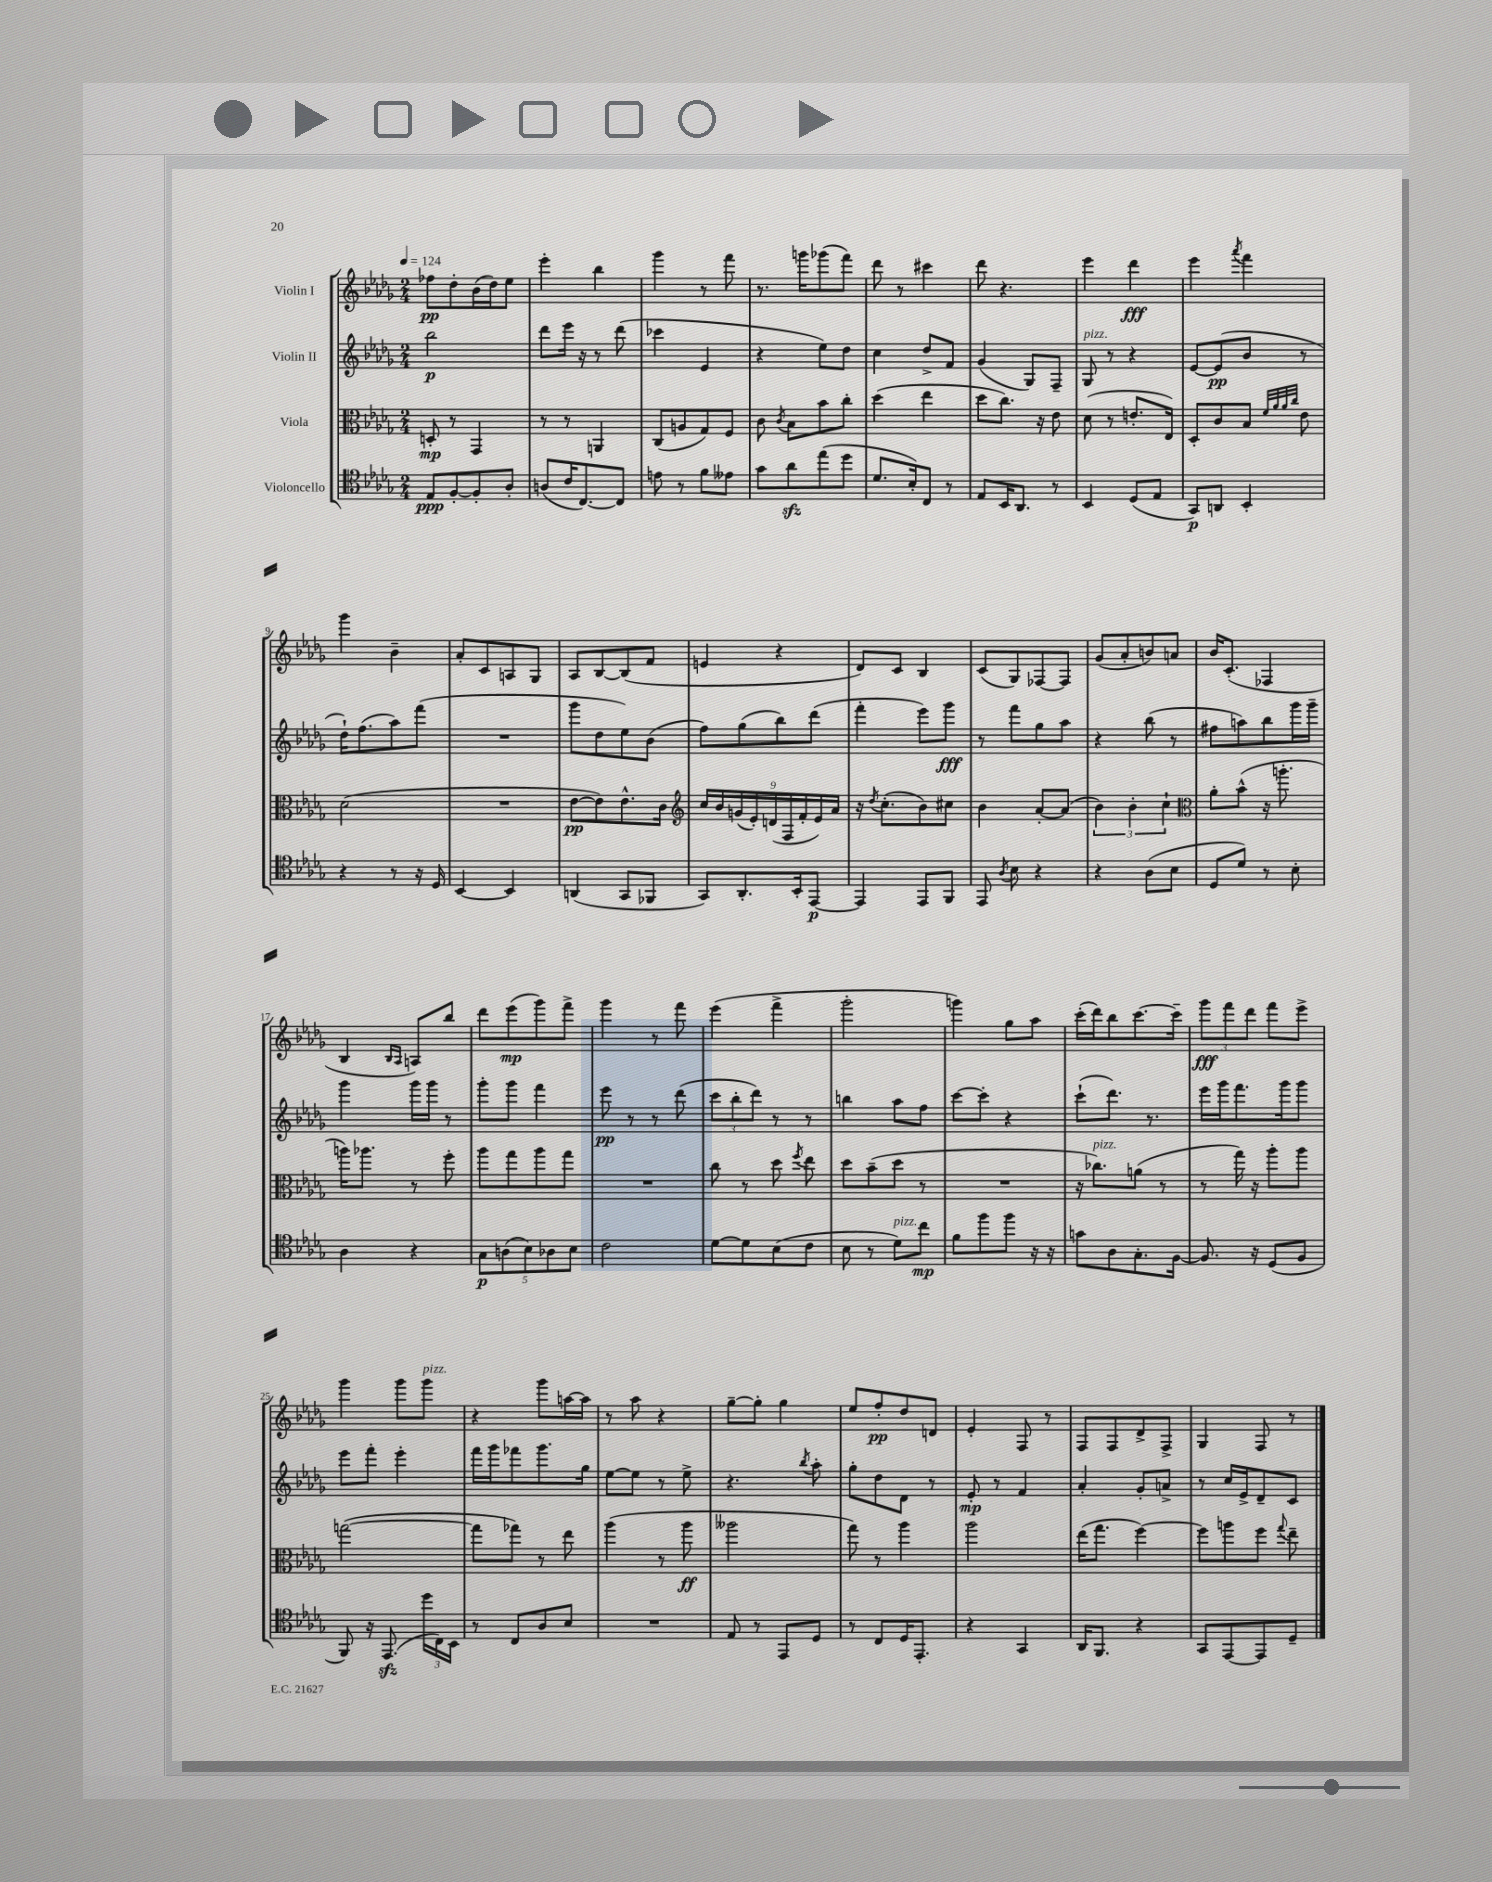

**kern	**dynam	**kern	**dynam	**kern	**dynam	**kern	**dynam
*part4	*part4	*part3	*part3	*part2	*part2	*part1	*part1
*staff4	*staff4	*staff3	*staff3	*staff2	*staff2	*staff1	*staff1
*I"Violoncello	*	*I"Viola	*	*I"Violin II	*	*I"Violin I	*
*clefC4	*	*clefC3	*	*clefG2	*	*clefG2	*
*k[b-e-a-d-g-]	*	*k[b-e-a-d-g-]	*	*k[b-e-a-d-g-]	*	*k[b-e-a-d-g-]	*
*M2/4	*	*M2/4	*	*M2/4	*	*M2/4	*
*MM124	*	*MM124	*	*MM124	*	*MM124	*
=1	=1	=1	=1	=1	=1	=1	=1
8E-/L	ppp	8Dn'/	mp	2bb-\	p	8ff-X\L	pp
[8F'/	.	8r	.	.	.	8dd-'\	.
8F'/]	.	4GG-/	.	.	.	(16b-\L	.
.	.	.	.	.	.	16dd-\J)	.
8A-'/J	.	.	.	.	.	8ee-\J	.
=2	=2	=2	=2	=2	=2	=2	=2
(8An/L	.	8r	.	8ddd-\L	.	4eee-'\	.
16c/K	.	8r	.	16eee-\Jk	.	.	.
[8.C/)	.	.	.	16r	.	.	.
.	.	4AAn/	.	8r	.	4bb-\	.
8C/J]	.	.	.	(8ddd-\	.	.	.
=3	=3	=3	=3	=3	=3	=3	=3
8en\	.	(8C/L	.	4ccc-X\	.	4ggg-\	.
8r	.	8An/	.	.	.	.	.
8f\L	.	8G-/)	.	4e-/	.	8r	.
8e--X\J	.	8F/J	.	.	.	8fff\	.
=4	=4	=4	=4	=4	=4	=4	=4
8g-\L	.	8c\	.	4r	.	8.r	.
.	.	8qc/	.	.	.	.	.
8a-zz\	.	8B-\L	.	.	.	.	.
.	.	.	.	.	.	16gggn\KL	.
(8ee-\	.	8b-\	.	8ee-\L)	.	(8ggg-X\	.
8dd-\J	.	8cc'\J	.	8dd-\J	.	8fff\J)	.
=5	=5	=5	=5	=5	=5	=5	=5
8.d-/L	.	(4dd-\	.	4cc\	.	8ddd-\	.
.	.	.	.	.	.	8r	.
16B-'/k)	.	.	.	.	.	.	.
8C/J	.	4ee-\	.	8dd-^/L	.	4ccc#X\	.
8r	.	.	.	8f/J	.	.	.
=6	=6	=6	=6	=6	=6	=6	=6
8E-/L	.	8dd-\L	.	(4g-/	.	8ddd-\	.
16BB-/K	.	8.cc\J)	.	.	.	4.r	.
8.AA-/J	.	.	.	.	.	.	.
.	.	.	.	8G-/L)	.	.	.
.	.	16r	.	.	.	.	.
8r	.	8e-\	.	8F~/J	.	.	.
=7	=7	=7	=7	=7	=7	=7	=7
!	!	!	!	!LO:TX:a:i:t=pizz.	!	!	!
4BB-/	.	(8d-\	.	8G-/	.	4eee-\	.
.	.	8r	.	8r	.	.	.
(8D-/L	.	8.en'/L	.	4r	.	4ddd-\	fff
8E-/J	.	.	.	.	.	.	.
.	.	16E-/Jk)	.	.	.	.	.
=8	=8	=8	=8	=8	=8	=8	=8
8GG-/L)	p	8D-'/L	.	[8e-/L	.	4eee-\	.
8AAn/J	.	8c/	.	(8e-/]	pp	.	.
.	.	.	.	.	.	8qaaa-/	.
4BB-'/	.	8B-/J	.	8b-/J	.	4fff\	.
.	.	32qqf/LLL	.	.	.	.	.
.	.	32qqa-/	.	.	.	.	.
.	.	32qqa-/	.	.	.	.	.
.	.	32qqcc/JJJ	.	.	.	.	.
.	.	8e-\	.	8r	.	.	.
!!LO:LB:g=z
=9	=9	=9	=9	=9	=9	=9	=9
4r	.	(2d-\	.	16dd-`\KL)	.	4ggg-\	.
.	.	.	.	(8.ff\	.	.	.
8r	.	.	.	8aa-\)	.	4b-~\	.
16r	.	.	.	(8fff\J	.	.	.
16D-/	.	.	.	.	.	.	.
=10	=10	=10	=10	=10	=10	=10	=10
[4BB-/	.	2r	.	2r	.	8a-'/L	.
.	.	.	.	.	.	8c/	.
4BB-/]	.	.	.	.	.	8An/	.
.	.	.	.	.	.	8G-/J	.
=11	=11	=11	=11	=11	=11	=11	=11
(4AAn/	.	[8e-\L	pp	8ggg-\L	.	8A-/L	.
.	.	8e-\])	.	8dd-\	.	[8B-/	.
8GG-/L	.	8.e-^^\	.	8ee-\)	.	(8B-/]	.
8FF-X/J	.	.	.	(8b-\J	.	8f/J	.
.	.	16c\Jk	.	.	.	.	.
=12	=12	=12	=12	=12	=12	=12	=12
*	*	*clefG2	*	*	*	*	*
8GG-/L)	.	18cc/LL	.	8ff\L)	.	4en/	.
.	.	18b-/	.	.	.	.	.
.	.	(18gn/	.	.	.	.	.
8.AA-'/	.	.	.	(8gg-\	.	.	.
.	.	18e-'/)	.	.	.	.	.
.	.	(18dn/	.	.	.	.	.
.	.	.	.	8bb-\)	.	4r	.
.	.	18F/	.	.	.	.	.
16BB-'/k	.	.	.	.	.	.	.
.	.	18f'/	.	.	.	.	.
[8EE-/J	p	.	.	(8ddd-\J	.	.	.
.	.	18e-/)	.	.	.	.	.
.	.	18a-/JJ	.	.	.	.	.
=13	=13	=13	=13	=13	=13	=13	=13
4EE-/]	.	16r	.	4fff'\	.	8d-/L)	.
.	.	8qdd-/	.	.	.	.	.
.	.	(8.cc'\L	.	.	.	.	.
.	.	.	.	.	.	8c/J	.
8EE-/L	.	8b-\)	.	8eee-\L)	.	4B-/	.
8FF/J	.	8cc#X\J	.	8ggg-\J	fff	.	.
=14	=14	=14	=14	=14	=14	=14	=14
8EE-/	.	4b-\	.	8r	.	(8c/L	.
8qA-/	.	.	.	.	.	.	.
8B-\	.	.	.	8fff\L	.	8G-/)	.
4r	.	[8a-'/L	.	8gg-\	.	[8F-X/	.
.	.	(8a-/J]	.	8aa-\J	.	8F-/J]	.
=15	=15	=15	=15	=15	=15	=15	=15
4r	.	6b-\)	.	4r	.	(8g-/L	.
.	.	.	.	.	.	8a-'/	.
.	.	6b-'\	.	.	.	.	.
(8A-\L	.	.	.	(8bb-\	.	8bn/)	.
.	.	6cc`\	.	.	.	.	.
8B-\J	.	.	.	8r	.	8an/J	.
=16	=16	=16	=16	=16	=16	=16	=16
*	*	*clefC3	*	*	*	*	*
8D-/L	.	8a-'\L	.	8ff#X\L	.	16b-/KL	.
.	.	.	.	.	.	(8.c'/J	.
8d-/J)	.	(8b-^^\J	.	8aan\)	.	.	.
8r	.	16r	.	8bb-\	.	4F-X/	.
.	.	8.aan'\	.	.	.	.	.
8B-'\	.	.	.	16ggg-\L	.	.	.
.	.	.	.	16ggg-~\JJ	.	.	.
!!LO:LB:g=z
=17	=17	=17	=17	=17	=17	=17	=17
4A-\	.	16aan\KL)	.	4ggg-\	.	4B-/	.
.	.	8.aa-X\J	.	.	.	.	.
.	.	.	.	.	.	16qqB-/LL	.
.	.	.	.	.	.	16qqA-/JJ	.
4r	.	8r	.	16ggg-\LL	.	8An/L)	.
.	.	.	.	16ggg-\JJ	.	.	.
.	.	8ff'\	.	8r	.	8bb-/J	.
=18	=18	=18	=18	=18	=18	=18	=18
10G-\L	p	8aa-\L	.	8ggg-'\L	.	8ddd-\L	.
(10An\	.	.	.	.	.	.	.
.	.	8gg-\	.	8ggg-\J	.	(8eee-\	mp
10B-\)	.	.	.	.	.	.	.
.	.	8aa-\	.	4fff\	.	8ggg-\)	.
10A-X\	.	.	.	.	.	.	.
.	.	8gg-\J	.	.	.	8fff^\J	.
10B-\J	.	.	.	.	.	.	.
=19	=19	=19	=19	=19	=19	=19	=19
2c\	.	2r	.	8eee-\	pp	4ggg-\	.
.	.	.	.	8r	.	.	.
.	.	.	.	8r	.	8r	.
.	.	.	.	(8ddd-\	.	8fff\	.
=20	=20	=20	=20	=20	=20	=20	=20
[8d-\L	.	8cc\	.	12ccc\L	.	(4eee-\	.
.	.	.	.	12bb-'\	.	.	.
8d-\]	.	8r	.	.	.	.	.
.	.	.	.	12ddd-\J)	.	.	.
(8B-\	.	8dd-\	.	8r	.	4fff^\	.
.	.	8qff/	.	.	.	.	.
8c\J	.	8ee-\	.	8r	.	.	.
=21	=21	=21	=21	=21	=21	=21	=21
8B-\	.	8dd-\L	.	4bbn\	.	2ggg-'\	.
8r	.	(8b-~\	.	.	.	.	.
!LO:TX:a:i:t=pizz.	!	!	!	!	!	!	!
8d-\L)	.	8dd-\J	.	8aa-\L	.	.	.
8cc\J	mp	8r	.	8ff\J	.	.	.
=22	=22	=22	=22	=22	=22	=22	=22
8f\L	.	2r	.	[8ccc\L	.	4gggn\)	.
8ff\	.	.	.	8ccc'\J]	.	.	.
8ff\J	.	.	.	4r	.	8gg-\L	.
16r	.	.	.	.	.	8aa-\J	.
16r	.	.	.	.	.	.	.
=23	=23	=23	=23	=23	=23	=23	=23
8gn\L	.	16r	.	(8ccc`\L	.	(16ccc'\LL	.
!	!	!LO:TX:a:i:t=pizz.	!	!	!	!	!
.	.	8.cc-X\L)	.	.	.	16ddd-\J)	.
8A-\	.	.	.	8.ddd-\J)	.	8bb-\	.
8.G-'\	.	(8an\J	.	.	.	[8.ccc\	.
.	.	.	.	8.r	.	.	.
.	.	8r	.	.	.	.	.
[16F\Jk	.	.	.	.	.	16ccc~\Jk]	.
=24	=24	=24	=24	=24	=24	=24	=24
8.F/]	.	8r	.	16eee-\LL	.	12ggg-\L	fff
.	.	.	.	16ggg-\J	.	.	.
.	.	.	.	.	.	12fff\	.
.	.	16gg-\)	.	8.fff\	.	.	.
.	.	.	.	.	.	12ddd-\J	.
16r	.	16r	.	.	.	.	.
(8D-/L	.	8aa-'\L	.	.	.	8fff\L	.
.	.	.	.	16ggg-\k	.	.	.
8F/J	.	8aa-\J	.	8ggg-\J	.	8eee-^\J	.
!!LO:LB:g=z
=25	=25	=25	=25	=25	=25	=25	=25
8FF/)	.	([2ggn\	.	8eee-\L	.	4ggg-\	.
16r	.	.	.	8fff'\J	.	.	.
(8.EE-zz/	.	.	.	.	.	.	.
.	.	.	.	4eee-'\	.	8ggg-\L	.
!	!	!	!	!	!	!LO:TX:a:i:t=pizz.	!
24dd-\LL	.	.	.	.	.	8ggg-\J	.
24C\)	.	.	.	.	.	.	.
24BB-\JJ	.	.	.	.	.	.	.
=26	=26	=26	=26	=26	=26	=26	=26
8r	.	8gg\L]	.	16fff\LL	.	4r	.
.	.	.	.	16ggg-\J	.	.	.
8C/L	.	8gg-X\J)	.	8fff-X\	.	.	.
8A-/	.	8r	.	8.ggg-\	.	8ggg-\L	.
8B-/J	.	8ee-\	.	.	.	[16aan\L	.
.	.	.	.	16gg-\Jk	.	16aa\JJ]	.
=27	=27	=27	=27	=27	=27	=27	=27
2r	.	(4aa-\	.	[8ee-\L	.	8r	.
.	.	.	.	8ee-\J]	.	8aa-\	.
.	.	8r	.	8r	.	4r	.
.	.	8aa-\	ff	8ee-^\	.	.	.
=28	=28	=28	=28	=28	=28	=28	=28
8E-/	.	2aa--X\	.	4.r	.	[8gg-~\L	.
8r	.	.	.	.	.	8gg-'\J]	.
8EE-/L	.	.	.	.	.	4gg-\	.
.	.	.	.	8qbb-/	.	.	.
8D-/J	.	.	.	8aa-'\	.	.	.
=29	=29	=29	=29	=29	=29	=29	=29
8r	.	8gg-\)	.	8gg-'\L	.	8ee-/L	.
8C/L	.	8r	.	8dd-\	.	8ff'/	pp
16D-/K	.	4aa-\	.	8d-\J	.	8dd-/	.
8.EE-'/J	.	.	.	.	.	.	.
.	.	.	.	8r	.	8dn/J	.
=30	=30	=30	=30	=30	=30	=30	=30
4r	.	2aa-\	.	8e-'/	mp	4e-'/	.
.	.	.	.	8r	.	.	.
4GG-/	.	.	.	4f/	.	8F/	.
.	.	.	.	.	.	8r	.
=31	=31	=31	=31	=31	=31	=31	=31
16AA-/KL	.	(16ee-\KL	.	4a-'/	.	8F/L	.
8.FF/J	.	8.gg-\J	.	.	.	.	.
.	.	.	.	.	.	8F/	.
4r	.	[4ff\)	.	8g-'/L	.	8d-^/	.
.	.	.	.	8an^/J	.	8F^/J	.
=32	=32	=32	=32	=32	=32	=32	=32
8GG-/L	.	8ff\L]	.	8r	.	4G-/	.
[8EE-/	.	8aan\	.	16cc/LL	.	.	.
.	.	.	.	16e-^/J	.	.	.
8EE-/]	.	8ff\J	.	8d-~/	.	8F/	.
.	.	8qqgg-/	.	.	.	.	.
8D-~/J	.	8ee-~\	.	8c/J	.	8r	.
==	==	==	==	==	==	==	==
*-	*-	*-	*-	*-	*-	*-	*-
